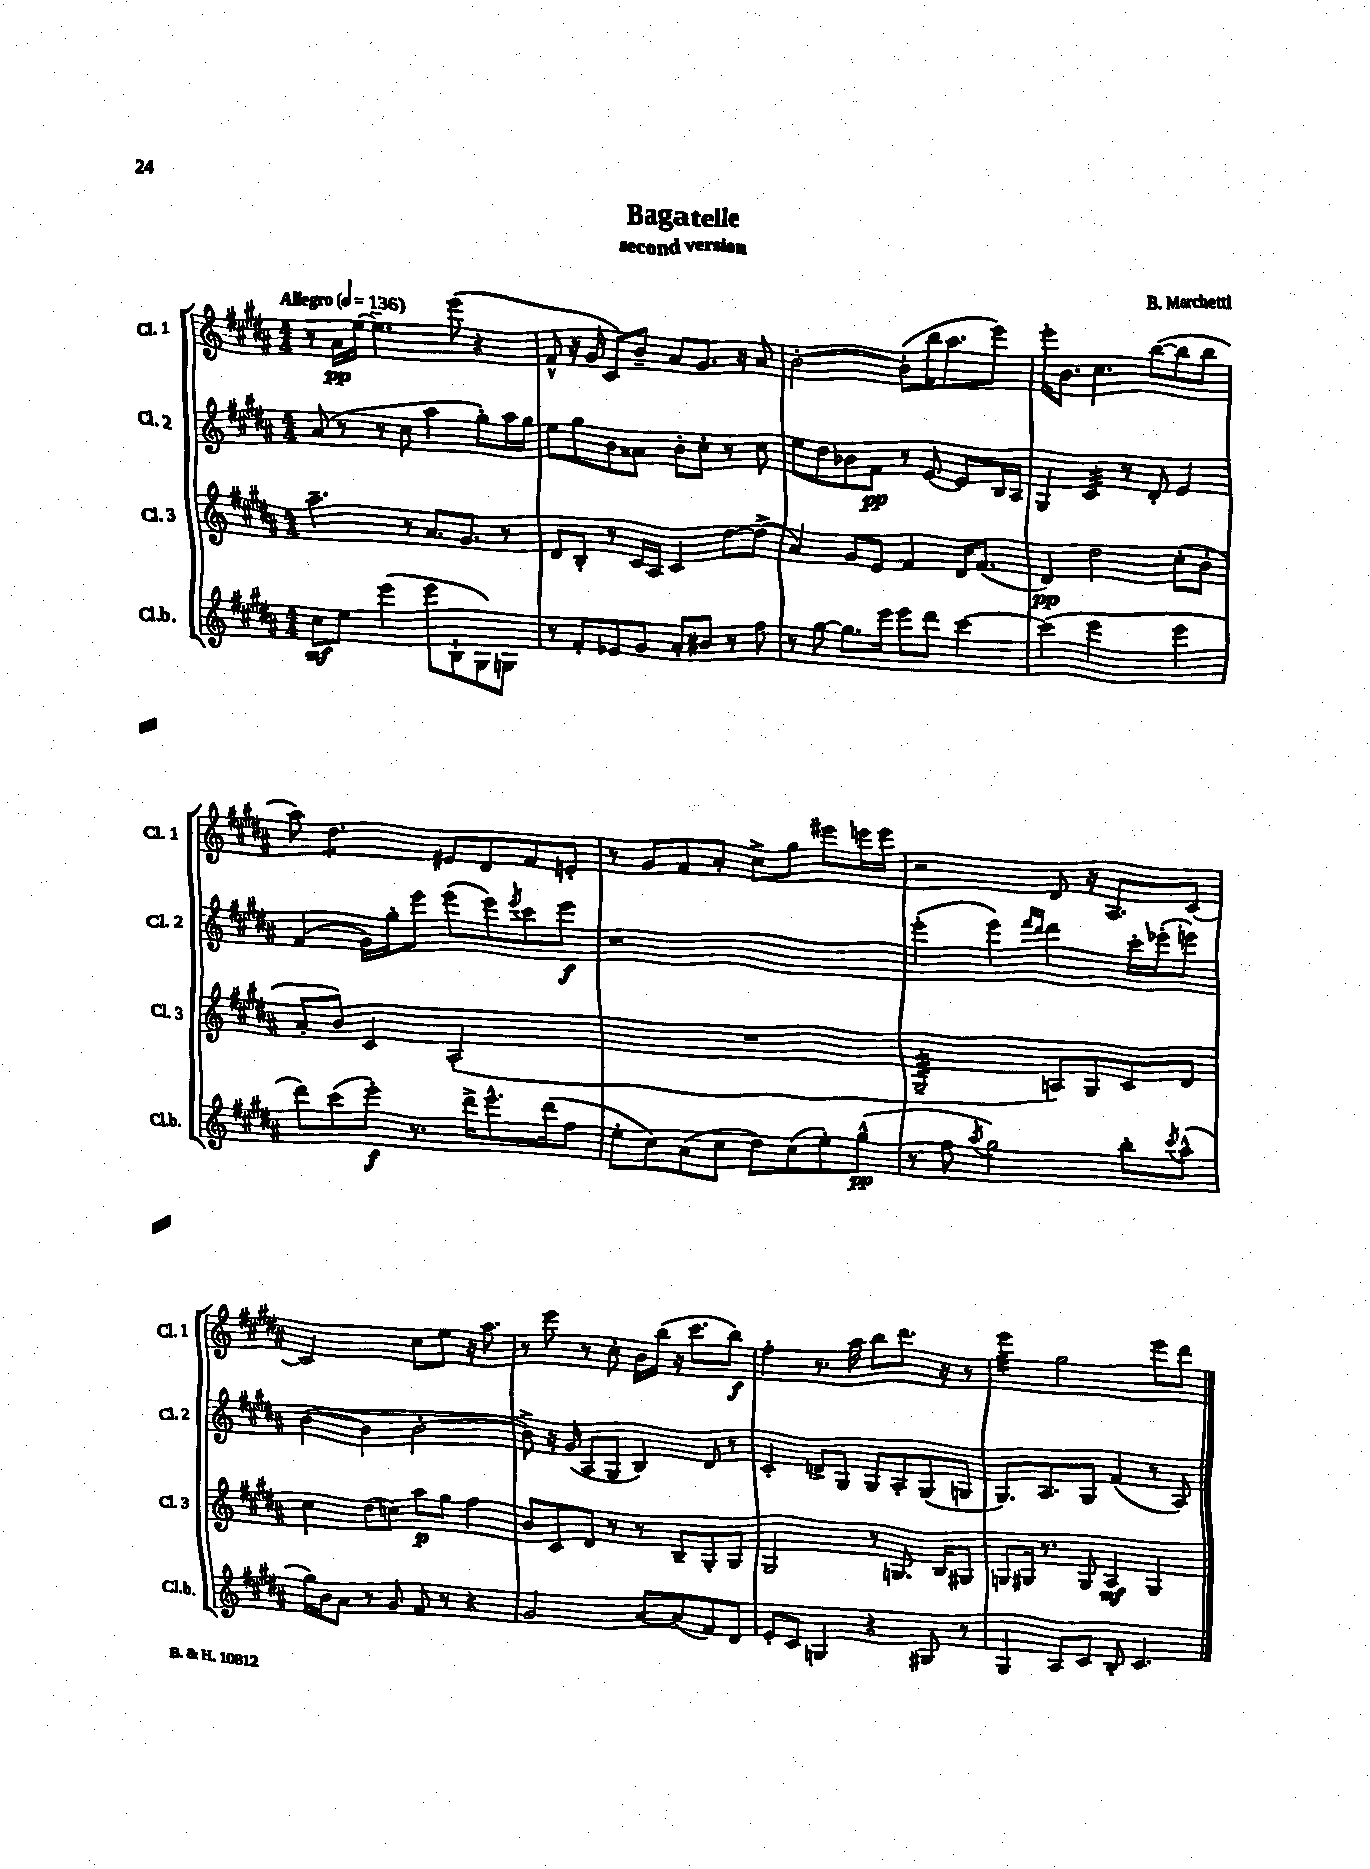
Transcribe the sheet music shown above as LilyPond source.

\header { title = "Bagatelle" composer = "B. Marchetti" subtitle = "second version" }
<<
\new StaffGroup <<
\new Staff = "s0" \with { instrumentName = "Cl. 1" shortInstrumentName = "Cl. 1" } {
    \clef treble \key b \major \numericTimeSignature \time 4/4 \tempo "Allegro" 4 = 136
    r8 ais'16\pp e''16~ e''4.-- e'''8( r4 |
    fis'8-^ r16 gis'16 cis'8) b'8-- ais'8 gis'8. r16 ais'8 |
    b'2~-. b'8-.( b''16 ais''8. e'''8) |
    e'''16-. b'8. cis''4. b''8~( b''8 b''8 |
    ais''8) dis''4.:8 eis'8 dis'8 fis'8 e'8-. |
    r8 gis'8 fis'8 ais'8-. cis''8-> gis''8 eis'''8 e'''16 e'''16 |
    r2 dis'8 r16 ais8. cis'8~ |
    cis'2 cis''8 e''8 r16 ais''8. |
    r8 e'''8 r8 cis''8-. b'16 b''16( r16 cis'''8. b''8\f) |
    fis''4-. r8. ais''16 b''8 dis'''8. r16 r8 |
    e'''4:32 gis''2 e'''8 dis'''8 \bar "|." |
}
\new Staff = "s1" \with { instrumentName = "Cl. 2" shortInstrumentName = "Cl. 2" } {
    \clef treble \key b \major \numericTimeSignature \time 4/4
    ais'8( r8 r8 cis''8 ais''4 gis''8-.) ais''16 gis''16 |
    e''8 gis''8 b'8 aisis'8 b'8-. cis''8-. r8 cis''8 |
    e''8 dis''8 bes'8 fis'8\pp r8 e'8~ e'8 b16 ais16 |
    gis4 cis'4:32 r8 dis'8-. e'4 |
    fis'4( gis'16) gis''16-. e'''8 e'''8( e'''8) \acciaccatura { e'''8 } cis'''8 e'''8\f |
    r1 |
    e'''4-.( e'''4) \grace { fis'''16 dis'''16 } dis'''4 cis'''16-. ees'''16-.( e'''8) |
    b'4~( b'4 b'2~-. |
    b'8->) r16 gis'16( ais8 gis8 b4) dis'8 r8 |
    cis'4-. d'8-> gis8 gis8 ais8-. gis8( g8 |
    gis8.) ais8. gis8 fis'4( r8 ais8) \bar "|." |
}
\new Staff = "s2" \with { instrumentName = "Cl. 3" shortInstrumentName = "Cl. 3" } {
    \clef treble \key b \major \numericTimeSignature \time 4/4
    ais''4.-- r8 ais'8. gis'8. r8 |
    dis'8 b8-. r8 cis'16 ais16 cis'4 dis''8~ dis''8->( |
    ais'4) gis'8 e'8 fis'4 dis'16 fis'8.( |
    dis'4\pp) dis''2 cis''8-.( b'8-. |
    ais'8-. b'8) cis'4 ais2-.( |
    R1 |
    gis2:32-- a8) gis8 cis'8 dis'8 |
    cis''4 dis''8( c''8) ais''8\p gis''8 fis''4 |
    b'8 cis'8 dis'8 r8 r8 b8-- gis8-. gis8 |
    gis2 r8 g8. b16 gis8 |
    g8 gis16 r8. gis8 ais4\mf gis4 \bar "|." |
}
\new Staff = "s3" \with { instrumentName = "Cl.b." shortInstrumentName = "Cl.b." } {
    \clef treble \key b \major \numericTimeSignature \time 4/4
    cis''8\mf e''8 e'''4( e'''8 b8-! gis8) g8 |
    r8 fis'8-. ees'8 gis'8 ais'8-. bis'8 r8 fis''8 |
    r8 gis''8~ gis''8. e'''16 e'''8 dis'''8 cis'''4~ |
    cis'''4( e'''2 e'''4 |
    dis'''8) cis'''8( e'''8-.\f) r8. dis'''16-> e'''8.-^ dis'''16( fis''8 |
    e''8-. cis''8) ais'8( cis''8 dis''8) cis''8( e''8-.) gis''8-^\pp( |
    r8 fis''8 \acciaccatura { ais''8 } gis''2) b''8-. \acciaccatura { cis'''8 } ais''8-^( |
    gis''16) b'16 ais'8 r8 gis'8 fis'8 r8 r4 |
    gis'2 ais'8~ ais'8( fis'8) dis'8 |
    e'8-. cis'8 g4 r4 gis8 r8 |
    gis4 ais8 cis'8 b8-. cis'4. \bar "|." |
}
>>
>>
\layout { \context { \Score \remove "Bar_number_engraver" } }
